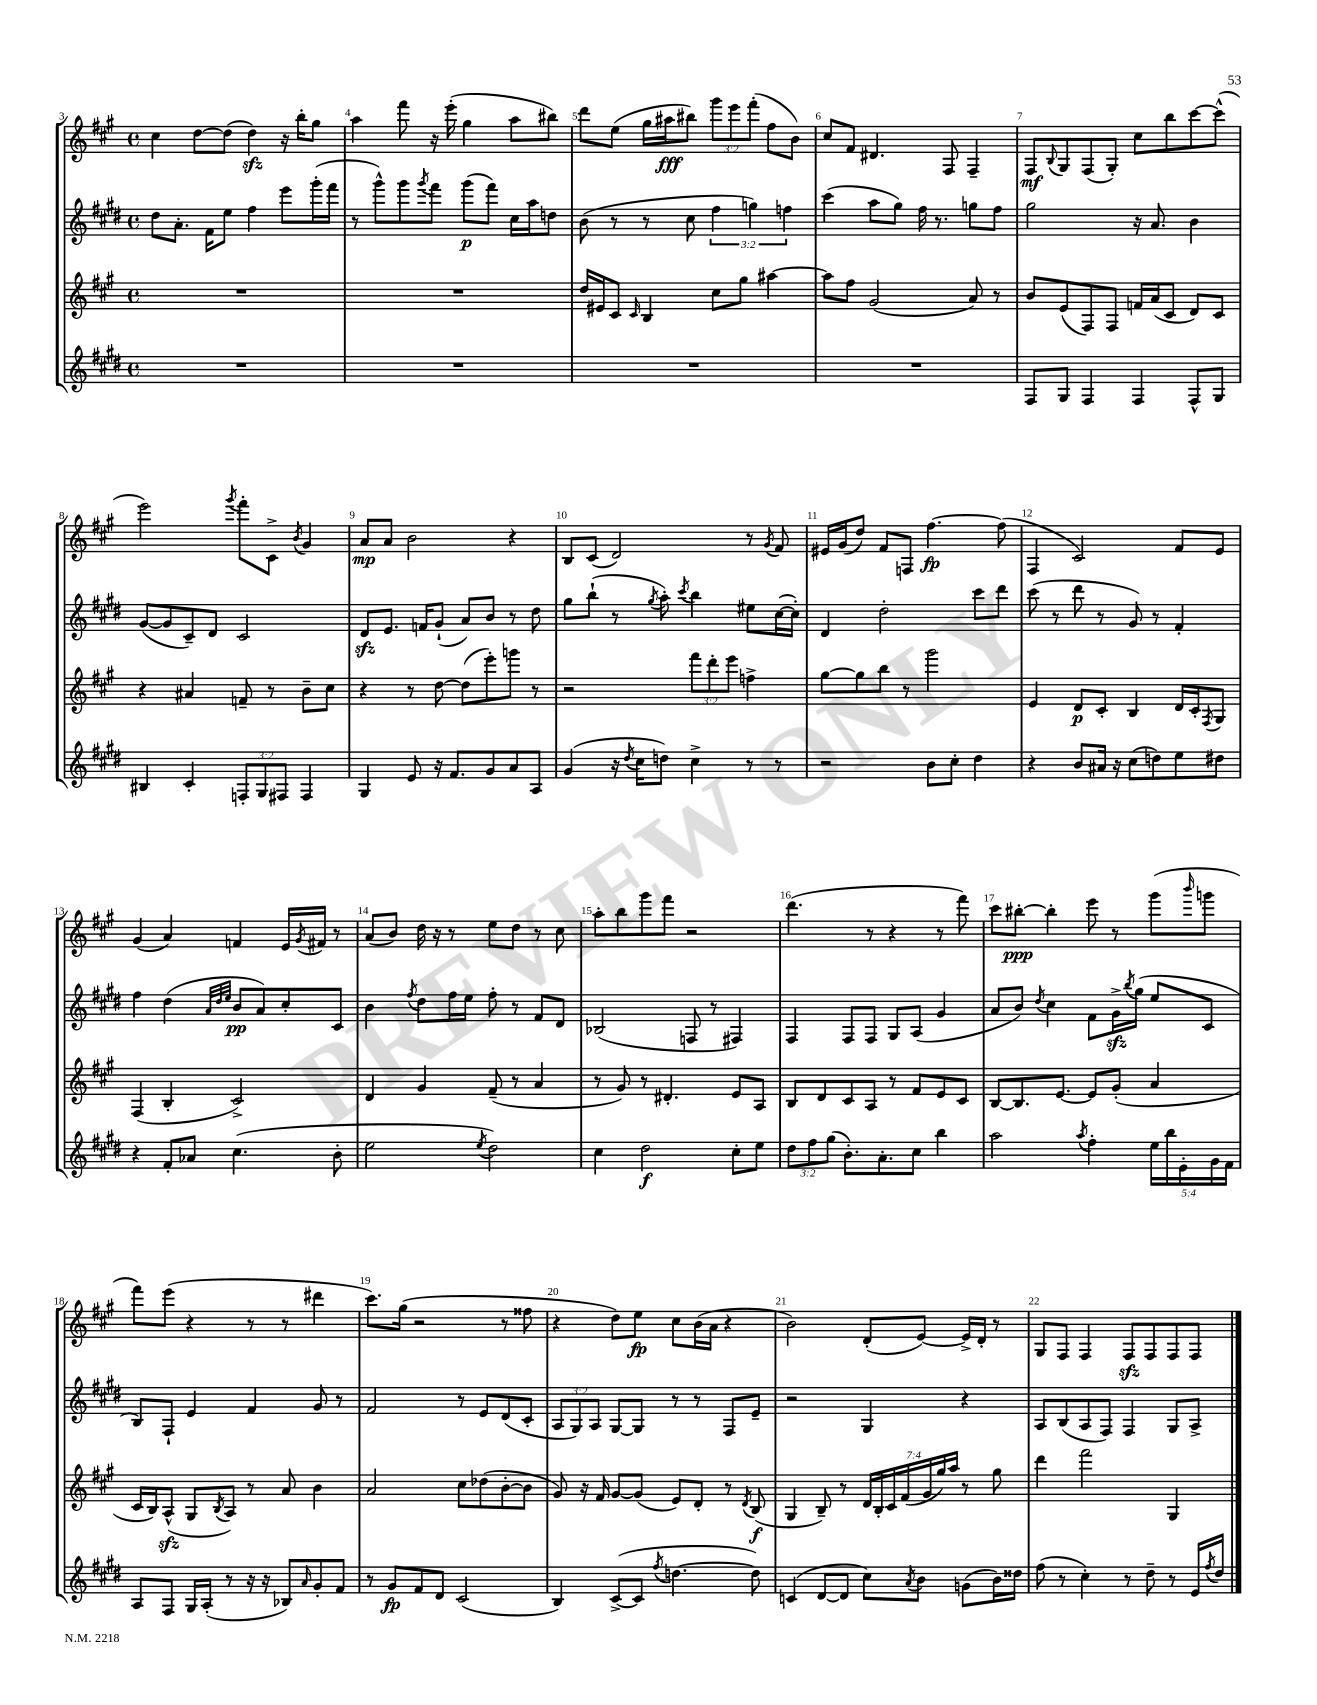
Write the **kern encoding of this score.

**kern	**kern	**kern	**kern
*staff4	*staff3	*staff2	*staff1
*clefG2	*clefG2	*clefG2	*clefG2
*k[f#c#g#d#]	*k[f#c#g#]	*k[f#c#g#d#]	*k[f#c#g#]
*M4/4	*M4/4	*M4/4	*M4/4
*met(c)	*met(c)	*met(c)	*met(c)
1r	1r	8dd#\L	4cc#\
.	.	8.a'\J	.
.	.	.	[8dd\L
.	.	16f#\LK	.
.	.	8ee\J	(8dd\]J
.	.	4ff#\	4dd\)
.	.	8eee\L	16r
.	.	.	16bb'\LK
.	.	(16ggg#'\L	8gg#\J
.	.	16fff#\JJ	.
=	=	=	=
1r	1r	8r	4aa\
.	.	8ggg#^^\L)	.
.	.	8ggg#\	8fff#\
.	.	8qggg#/	.
.	.	8fff#\J	16r
.	.	.	(16eee'\
.	.	(8ggg#\L	4gg#\
.	.	8fff#\J)	.
.	.	16cc#\LL	8aa\L
.	.	16aa\J	.
.	.	8dd\J	8bb#\J)
=	=	=	=
1r	16dd/LL	(8b\	8ddd\L
.	16e#/J	.	.
.	8c#/J	8r	(8ee\J
.	16qqc#/	.	.
.	4B/	8r	16gg#\LL
.	.	.	16aa#\J
.	.	8cc#\	8bb#\J)
.	8cc#\L	6ff#\	12ggg#\L
.	.	.	12eee\
.	8gg#\J	.	.
.	.	6gg\)	(12fff#'\J
.	[4aa#\	.	8ff#\L
.	.	6ff\	.
.	.	.	8b\J)
=	=	=	=
1r	8aa#\]L	(4ccc#\	8cc#/L
.	8ff#\J	.	8f#/J
.	(2g#/	8aa\L	4.d#/
.	.	8gg#\J)	.
.	.	16ff#\	.
.	.	8.r	.
.	.	.	8F#/
.	8a/)	8gg\L	4F#~/
.	8r	8ff#\J	.
=	=	=	=
8F#/L	8b/L	2gg#\	8F#/L
.	.	.	8qqB/
8G#/J	(8e/	.	8G#/
4F#/	8F#/)	.	(8F#/
.	8F#/J	.	8G#'/J)
4F#/	16f/LL	16r	8cc#\L
.	(16a/J	8.a/	.
.	8c#/J	.	8bb\
8F#^^/L	8d/L)	4b\	[8ccc#\
8G#/J	8c#/J	.	(8ccc#^^\]J
=	=	=	=
4B#/	4r	([8g#/L	2eee\)
.	.	8g#/]	.
4c#'/	4a#/	8c#~/)	.
.	.	8d#/J	.
.	.	.	8qggg#/
12F'/L	8f~/	2c#/	8fff#'\L
12G#/	.	.	.
.	8r	.	8c#^\J
12F#/J	.	.	.
.	.	.	8qb/
4F#/	8b~\L	.	4g#/
.	8cc#\J	.	.
=	=	=	=
4G#/	4r	8d#/L	8a/L
.	.	8.e/J	8a/J
8e/	8r	.	2b\
.	.	16f/LK	.
16r	[8dd\	(8g#`/J	.
8.f#/L	.	.	.
.	(8dd\]L	8a/L)	.
8g#/	8eee'\)	8b/J	.
8a/	8ggg\J	8r	4r
8A/J	8r	8dd#\	.
=	=	=	=
(4g#/	2r	8gg#\L	8B/L
.	.	(8bb`\J	(8c#/J
16r	.	8r	2d/)
8qdd#/	.	.	.
16cc#\LK	.	.	.
.	.	8qgg#/	.
8dd\J)	.	8aa'\)	.
.	.	8qccc#/	.
4cc#^\	12fff#\L	4bb\	.
.	12ddd'\	.	.
.	12eee\J	.	.
8r	4ff^\	8ee#\L	8r
.	.	.	8qg#/
8r	.	([16cc#\L	8f#/
.	.	16cc#'\]JJ)	.
=	=	=	=
2r	[8gg#\L	4d#/	16e#/LL
.	.	.	(16g#/J
.	8gg#\]	.	8dd/J)
.	8bb\J	2dd#'\	8f#/L
.	8r	.	8F/J
8b\L	2ggg#\	.	[4.ff#\
8cc#'\J	.	.	.
4dd#\	.	8ccc#\L	.
.	.	8ddd#\J	(8ff#\]
=	=	=	=
4r	4e/	(8ccc#\	4F#/
.	.	8r	.
8b/L	8d/L	8ddd#\	2c#/)
16a#/Jk	8c#'/J	8r	.
16r	.	.	.
(8cc#\L	4B/	8g#/)	.
8dd\)	.	8r	.
8ee\	16d/LL	4f#'/	8f#/L
.	16c#'/J	.	.
.	8qF#/	.	.
8dd#\J	8G#/J	.	8e/J
=	=	=	=
4r	(4F#/	4ff#\	(4g#/
8f#'/L	4B'/	(4dd#\	4a/)
8a-/J	.	.	.
.	.	32qqa/LLL	.
.	.	32qqdd#/	.
.	.	32qqee/JJJ	.
(4.cc#\	2c#^/)	8b/L	4f/
.	.	8a/)	.
.	.	8cc#'/	16e/LL
.	.	.	8qg#/
.	.	.	16f#/JJ
8b'\	.	8c#/J	8r
=	=	=	=
2ee\	4d/	4b\	(8a/L
.	.	.	8b/J)
.	.	8qff#/	.
.	4g#/	8dd#\L	16dd\
.	.	.	16r
.	.	16ff#\L	8r
.	.	16ee\JJ	.
8qee/	.	.	.
2dd#\)	(8f#~/	8ff#'\	8ee\L
.	8r	8r	8dd\J
.	4a/	8f#/L	8r
.	.	8d#/J	8cc#\
=	=	=	=
4cc#\	8r	(2B-/	8aa'\L
.	8g#/)	.	8bb\
2dd#\	8r	.	8ggg#\
.	4.d#'/	.	8fff#\J
.	.	8F/	2r
.	.	8r	.
8cc#'\L	8e/L	4F#/)	.
8ee\J	8A/J	.	.
=	=	=	=
12dd#\L	8B/L	4F#/	(4.ddd\
12ff#\	.	.	.
.	8d/	.	.
(12gg#\J	.	.	.
8.b'\L)	8c#/	8F#/L	.
.	8A/J	8F#/J	8r
8.a'\	.	.	.
.	8r	8G#/L	4r
8cc#\J	8f#/L	(8A/J	.
4bb\	8e/	4g#/	8r
.	8c#/J	.	8fff#\)
=	=	=	=
2aa\	[8B/L	8a/L	8ccc#\L
.	8.B/]	8b/J)	[8bb#'\J
.	.	8qdd#/	.
.	.	4cc#\	4bb#'\]
.	[8.e/J	.	.
8qaa/	.	.	.
4ff#'\	8e/]L	8f#\L	8eee\
.	(8g#'/J	16g#^\L	8r
.	.	8qbb/	.
.	.	(16gg#\JJ	.
20ee\LL	4a/	8ee/L	(8ggg#\L
20bb\	.	.	.
20e'\	.	.	.
.	.	.	16qqbbb/
.	.	8c#/J	8ggg\J
20g#\	.	.	.
20f#\JJ	.	.	.
=	=	=	=
8A/L	16c#/LL	8B/L)	8fff#\L)
.	16B/J)	.	.
8F#/J	(8A^^/J	8F#`/J	(8eee\J
16G#/LL	8G#/L	4e/	4r
(16A'/JJ	.	.	.
.	8qB/	.	.
8r	8A/J)	.	.
16r	8r	4f#/	8r
16r	.	.	.
8B-/L)	8a/	.	8r
16qqa/	.	.	.
8g#'/	4b\	8g#/	4ddd#\
8f#/J	.	8r	.
=	=	=	=
8r	2a/	2f#/	8.ccc#\L)
8g#/L	.	.	.
.	.	.	(16gg#\Jk
8f#/	.	.	2r
8d#/J	.	.	.
(2c#/	8cc#\L	8r	.
.	(8dd-\	8e/L	.
.	[8b'\	(8d#/	8r
.	8b\]J	8c#'/J	8ff##\
=	=	=	=
4B/)	8g#/)	12A/L	4r
.	.	12G#/)	.
.	16r	.	.
.	.	12A/J	.
.	16f#/	.	.
([8c#^/L	[8g#/L	[8G#/L	8dd\L)
8c#/]J	(8g#/]J	8G#/]J	8ee\J
8qff#/	.	.	.
[4.dd\	8e/L)	8r	8cc#\L
.	8d'/J	8r	(16b\L
.	.	.	16a\JJ
.	8r	8F#/L	4r
.	8qd/	.	.
8dd\])	(8B/	8e~/J	.
=	=	=	=
(4c/	4G#/	2r	2b\)
[8d#/L	8B~/)	.	.
8d#/]J	8r	.	.
8cc#\L)	28d/LL	4G#/	(8d'/L
.	28B'/	.	.
.	28c#/	.	.
.	(28f#/	.	.
8qa/	.	.	.
8b\J	.	.	[8e/J)
.	28g#/	.	.
.	28gg#/)	.	.
.	28aa/JJ	.	.
(8g\L	8r	4r	16e^/]LL
.	.	.	16d'/JJ
16b\L)	8gg#\	.	8r
16dd##\JJ	.	.	.
=	=	=	=
(8ff#\	4ddd\	8A/L	8G#/L
8r	.	(8B/	8F#/J
4cc#'\)	2fff#\	8A/	4F#/
.	.	8F#/J)	.
8r	.	4F#/	8F#/L
8dd#~\	.	.	8F#/
8r	4G#/	8G#/L	8F#/
16e/LL	.	8A^/J	8F#/J
8qff#/	.	.	.
16dd#/JJ	.	.	.
==	==	==	==
*-	*-	*-	*-
